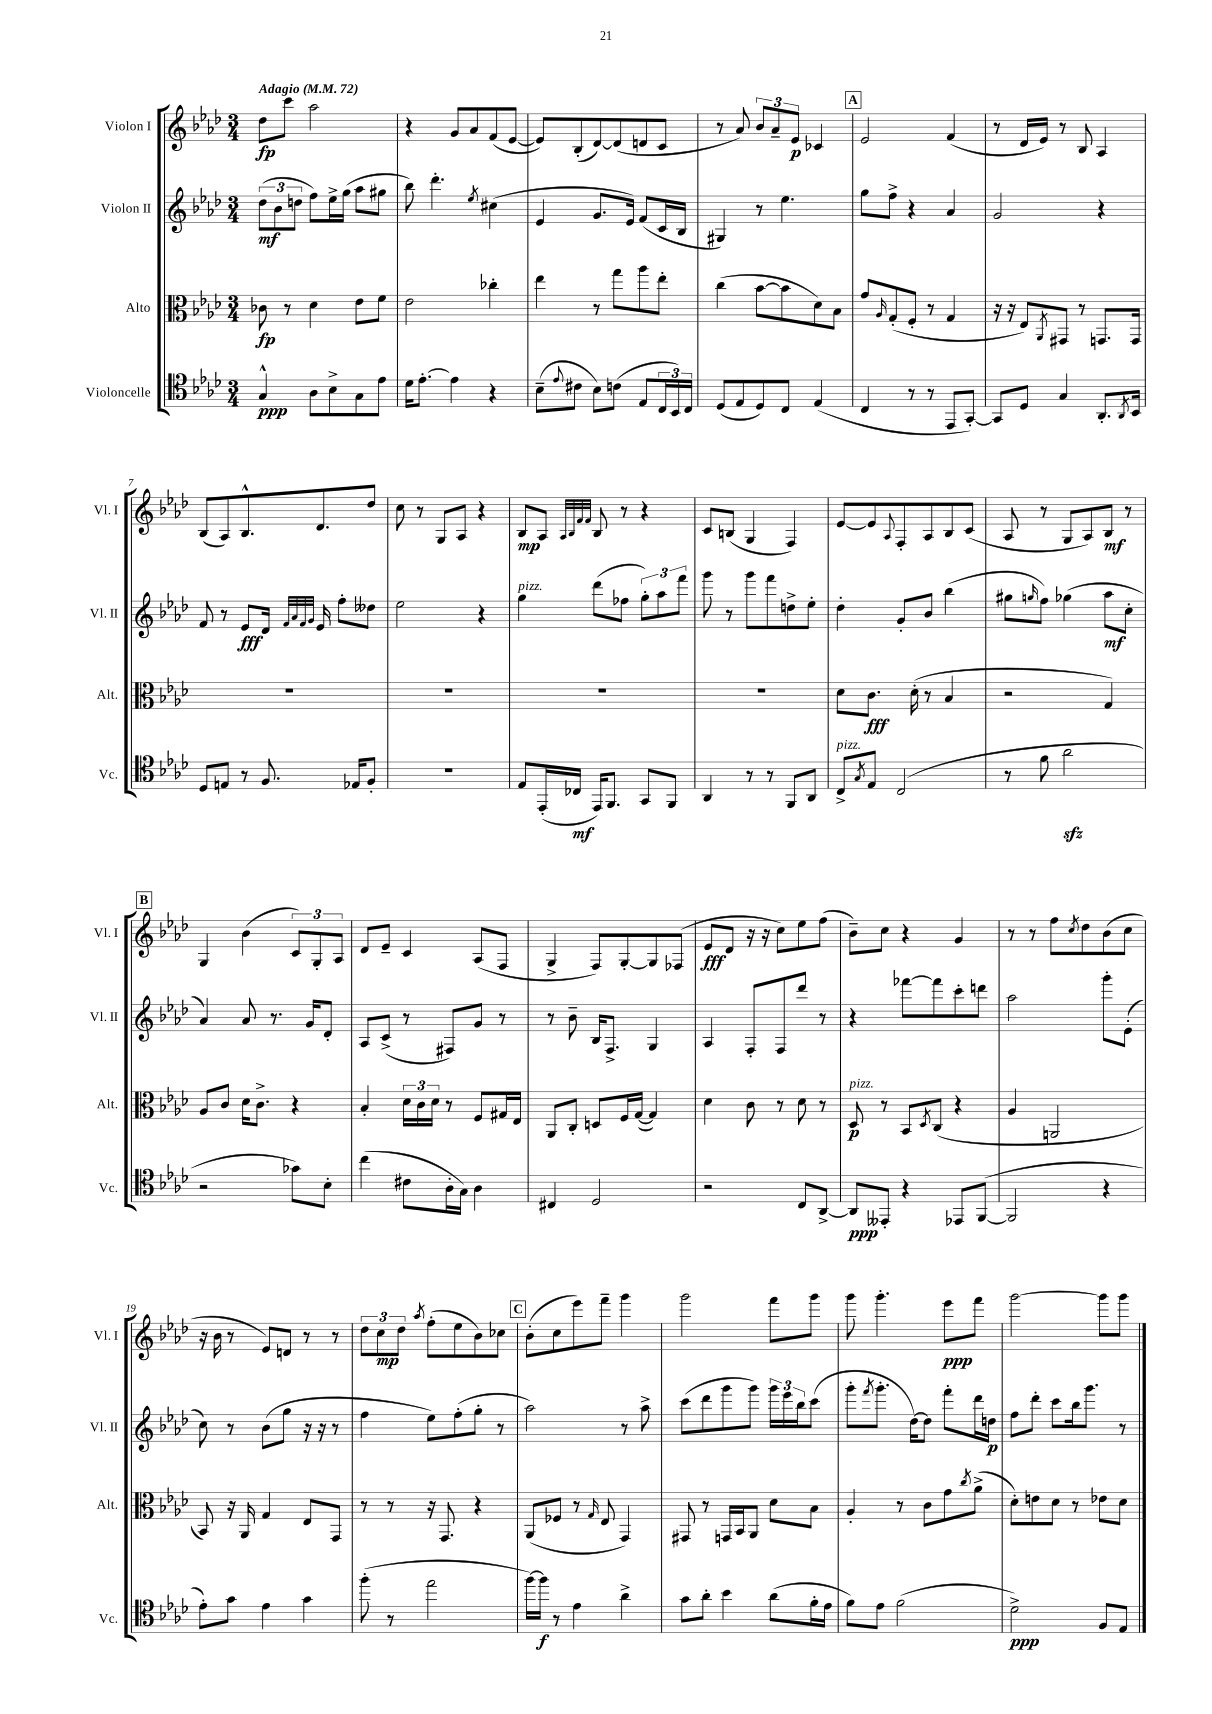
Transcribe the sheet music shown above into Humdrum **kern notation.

**kern	**kern	**kern	**kern
*staff4	*staff3	*staff2	*staff1
*clefC4	*clefC3	*clefG2	*clefG2
*k[b-e-a-d-]	*k[b-e-a-d-]	*k[b-e-a-d-]	*k[b-e-a-d-]
*M3/4	*M3/4	*M3/4	*M3/4
*MM72	*MM72	*MM72	*MM72
4G^^/	8c-\	(12dd-\L	8dd-\L
.	.	12b-\	.
.	8r	.	8ccc\J
.	.	12dd\J	.
8A-\L	4d-\	8ff\L)	2aa-\
8B-^\	.	16ee-^\L	.
.	.	(16gg\JJ	.
8G\	8e-\L	8aa-\L	.
8e-\J	8f\J	8gg#\J	.
=	=	=	=
16d-\LK	2e-\	8bb-\)	4r
[8.e-'\J	.	.	.
.	.	4.ddd-'\	.
4e-\]	.	.	8g/L
.	.	.	8a-/
.	.	8qee-/	.
4r	4cc-'\	(4cc#\	(8f/
.	.	.	[8e-/J
=	=	=	=
(8B-~\L	4ee-\	4e-/	8e-/]L)
8qqe-/	.	.	.
8c#\J	.	.	(8B-'/
8B-\L)	8r	8.g/L	[8d-/)
(8c\J	8gg\L	.	(8d-/]
.	.	16e-/Jk)	.
8E-/L	8aa-\	(8f/L	8d/
24C/L	8ee-'\J	16c/L	8c/J
24BB-/)	.	.	.
.	.	16B-/JJ	.
24C/JJ	.	.	.
=	=	=	=
(8D-/L	(4cc\	4G#/)	8r
8E-/	.	.	8a-/)
8D-/)	[8b-\L	8r	12b-/L
.	.	.	12a-~/
8C/J	8b-\]	4.ee-\	.
.	.	.	12e-/J
(4E-/	8d-\)	.	4c-/
.	8B-\J	.	.
=	=	=	=
4C/	8g/L	8gg\L	2e-/
.	16qqA-/	.	.
.	(8G'/	8ff^\J	.
8r	8F'/J	4r	.
8r	8r	.	.
8EE-/L	4G/	4a-/	(4f/
[8GG'/J)	.	.	.
=	=	=	=
8GG/]L	16r	2g/	8r
.	16r	.	.
8D-/J	8E-/L)	.	16d-/LL
.	.	.	16e-/JJ)
.	8qAA-/	.	.
4G/	8GG#/J	.	8r
.	8r	.	8B-/
8.AA-'/L	8.GG/L	4r	4A-/
8qAA-/	.	.	.
16BB-/Jk	16GG/Jk	.	.
=	=	=	=
8D-/L	2.r	8f/	(8B-/L
8E/J	.	8r	8A-/)
8r	.	8e-/L	8.B-^^/
8.F/	.	16d-/Jk	.
.	.	32qqf/LLL	.
.	.	32qqa-/	.
.	.	32qqf/	.
.	.	32qqg/JJJ	.
.	.	16e-/	8.d-/
.	.	8ff'\L	.
16E-/LK	.	.	.
8F'/J	.	8dd--\J	8dd-/J
=	=	=	=
2.r	2.r	2ee-\	8cc\
.	.	.	8r
.	.	.	8G/L
.	.	.	8A-/J
.	.	4r	4r
=	=	=	=
8E-/L	2.r	4gg\	8B-/L
(16EE-'/L	.	.	8A-/J
16C-/JJ	.	.	.
.	.	.	32qqA-/LLL
.	.	.	32qqB-/
.	.	.	32qqf/
.	.	.	32qqf/JJJ
16EE-/LK)	.	(8ddd-\L	8B-/
8.FF/J	.	.	.
.	.	8ff-\J	8r
8GG/L	.	12gg'\L)	4r
.	.	12aa-\	.
8FF/J	.	.	.
.	.	12fff\J	.
=	=	=	=
4AA-/	2.r	8ggg\	8c/L
.	.	8r	(8B/J
8r	.	8ggg\L	4G/
8r	.	8fff\	.
8FF/L	.	8dd^\	4F/)
8AA-/J	.	8ee-'\J	.
=	=	=	=
8C^/L	8d-\L	4dd-'\	[8e-/L
8qG/	.	.	.
8E-/J	8.c\J	.	8e-/]
.	.	.	8qqA-/
(2C/	.	8g'/L	8F'/
.	(16d-'\	.	.
.	8r	8b-/J	8A-/
.	4B-/	(4bb-\	8B-/
.	.	.	(8c/J
=	=	=	=
8r	2r	8gg#\L	8A-/
.	.	16qqgg/	.
8f\	.	8ff\J)	8r
2a-\	.	(4gg-\	8G/L
.	.	.	8A-/)
.	4G/)	8aa-\L	8B-/J
.	.	8cc'\J	8r
=	=	=	=
2r	8A-/L	4a-/)	4G/
.	8c/J	.	.
.	16d-\LK	8a-/	(4b-\
.	8.c^\J	.	.
.	.	8.r	.
8g-\L)	4r	.	12c/L)
.	.	16g/LK	.
.	.	.	12G'/
8B-'\J	.	8d-'/J	.
.	.	.	12A-/J
=	=	=	=
(4cc\	4B-'/	8A-/L	8d-/L
.	.	(8c^/J	8e-~/J
8c#\L	24d-\LL	8r	4c/
.	24c\	.	.
.	24d-\JJ	.	.
16A-'\L	8r	8F#/L)	.
16G\JJ)	.	.	.
4A-\	8F/L	8g/J	(8A-/L
.	16G#/L	8r	8F/J
.	16E-/JJ	.	.
=	=	=	=
4C#/	8AA-/L	8r	4G^/
.	8C'/J	8b-~\	.
2D-/	8D/L	16B-/LK	8F/L)
.	.	8.F^/J	.
.	16F/L	.	[8G'/
.	([16G/JJ	.	.
.	4G/])	4G/	8G/]
.	.	.	(8F-/J
=	=	=	=
2r	4d-\	4A-/	8e-/L
.	.	.	8d-/J
.	8c\	8F'/L	16r
.	.	.	16r
.	8r	8F/	8cc\L)
8C/L	8d-\	8ddd-/J	8ee-\
[8AA-^/J	8r	8r	(8ff\J
=	=	=	=
8AA-/]L	8D-/	4r	8b-~\L)
8EE--'/J	8r	.	8cc\J
4r	8BB-/L	[8fff-\L	4r
.	8qD-/	.	.
.	(8C/J	8fff-\]	.
8EE-/L	4r	8ccc'\	4g/
([8FF/J	.	8ddd\J	.
=	=	=	=
2FF/]	4A-/	2aa-\	8r
.	.	.	8r
.	2AA/	.	8ff\L
.	.	.	8qcc/
.	.	.	8dd-\
4r	.	8ggg'\L	(8b-\
.	.	(8e-'\J	8cc\J
=	=	=	=
8e-'\L)	8BB-/)	8cc\)	16r
.	.	.	16b-\
8g\J	16r	8r	8r
.	16AA-/	.	.
4e-\	4G/	(8b-\L	8e-/L)
.	.	8gg\J	8d/J
4g\	8E-/L	16r	8r
.	.	16r	.
.	8GG/J	8r	8r
=	=	=	=
(8ff'\	8r	4ff\	12dd-\L
.	.	.	12cc\
8r	8r	.	.
.	.	.	12dd-\J
.	.	.	8qaa-/
2ee-\	16r	8ee-\L)	(8ff'\L
.	8.GG/	.	.
.	.	(8ff'\	8ee-\
.	4r	8gg'\J	8b-\)
.	.	8r	8cc-\J
=	=	=	=
[16ff\LL)	(8AA-/L	2aa-\)	(8b-'\L
16ff\]JJ	.	.	.
8r	8F-/J	.	8cc\
4e-\	8r	.	8eee-\)
.	16qqG/	.	.
.	8E-/	.	8fff~\J
4a-^\	4GG/)	8r	4ggg\
.	.	8aa-^\	.
=	=	=	=
8g\L	8GG#/	(8ccc\L	2ggg\
8a-'\J	8r	8ddd-\	.
4b-\	16GG/LL	8ggg\	.
.	16BB-/J	.	.
.	8AA-/J	8ggg\J)	.
(8a-\L	8d-\L	24ggg\LL	8fff\L
.	.	24eee-\	.
.	.	24bb-\J	.
16f'\L	8B-\J	(8ccc\J	8ggg\J
16e-\JJ	.	.	.
=	=	=	=
8f\L)	4A-'/	8ggg'\L	8ggg\
.	.	8qfff/	.
8e-\J	.	8.ggg'\J	4.ggg'\
(2f\	8r	.	.
.	.	[16dd-\LK)	.
.	8c\L	8dd-\]J	.
.	8g\	8fff'\L	8eee-\L
.	8qcc/	.	.
.	(8a-^\J	16ddd-\L	8fff\J
.	.	16dd\JJ	.
=	=	=	=
2d-^\)	8d-'\L)	8ff\L	[2ggg\
.	8e\	8ddd-'\J	.
.	8d-\J	8ccc\L	.
.	8r	16bb-\k	.
.	.	8.ggg\J	.
8F/L	8e-\L	.	8ggg\]L
8E-/J	8d-\J	8r	8ggg\J
==	==	==	==
*-	*-	*-	*-
